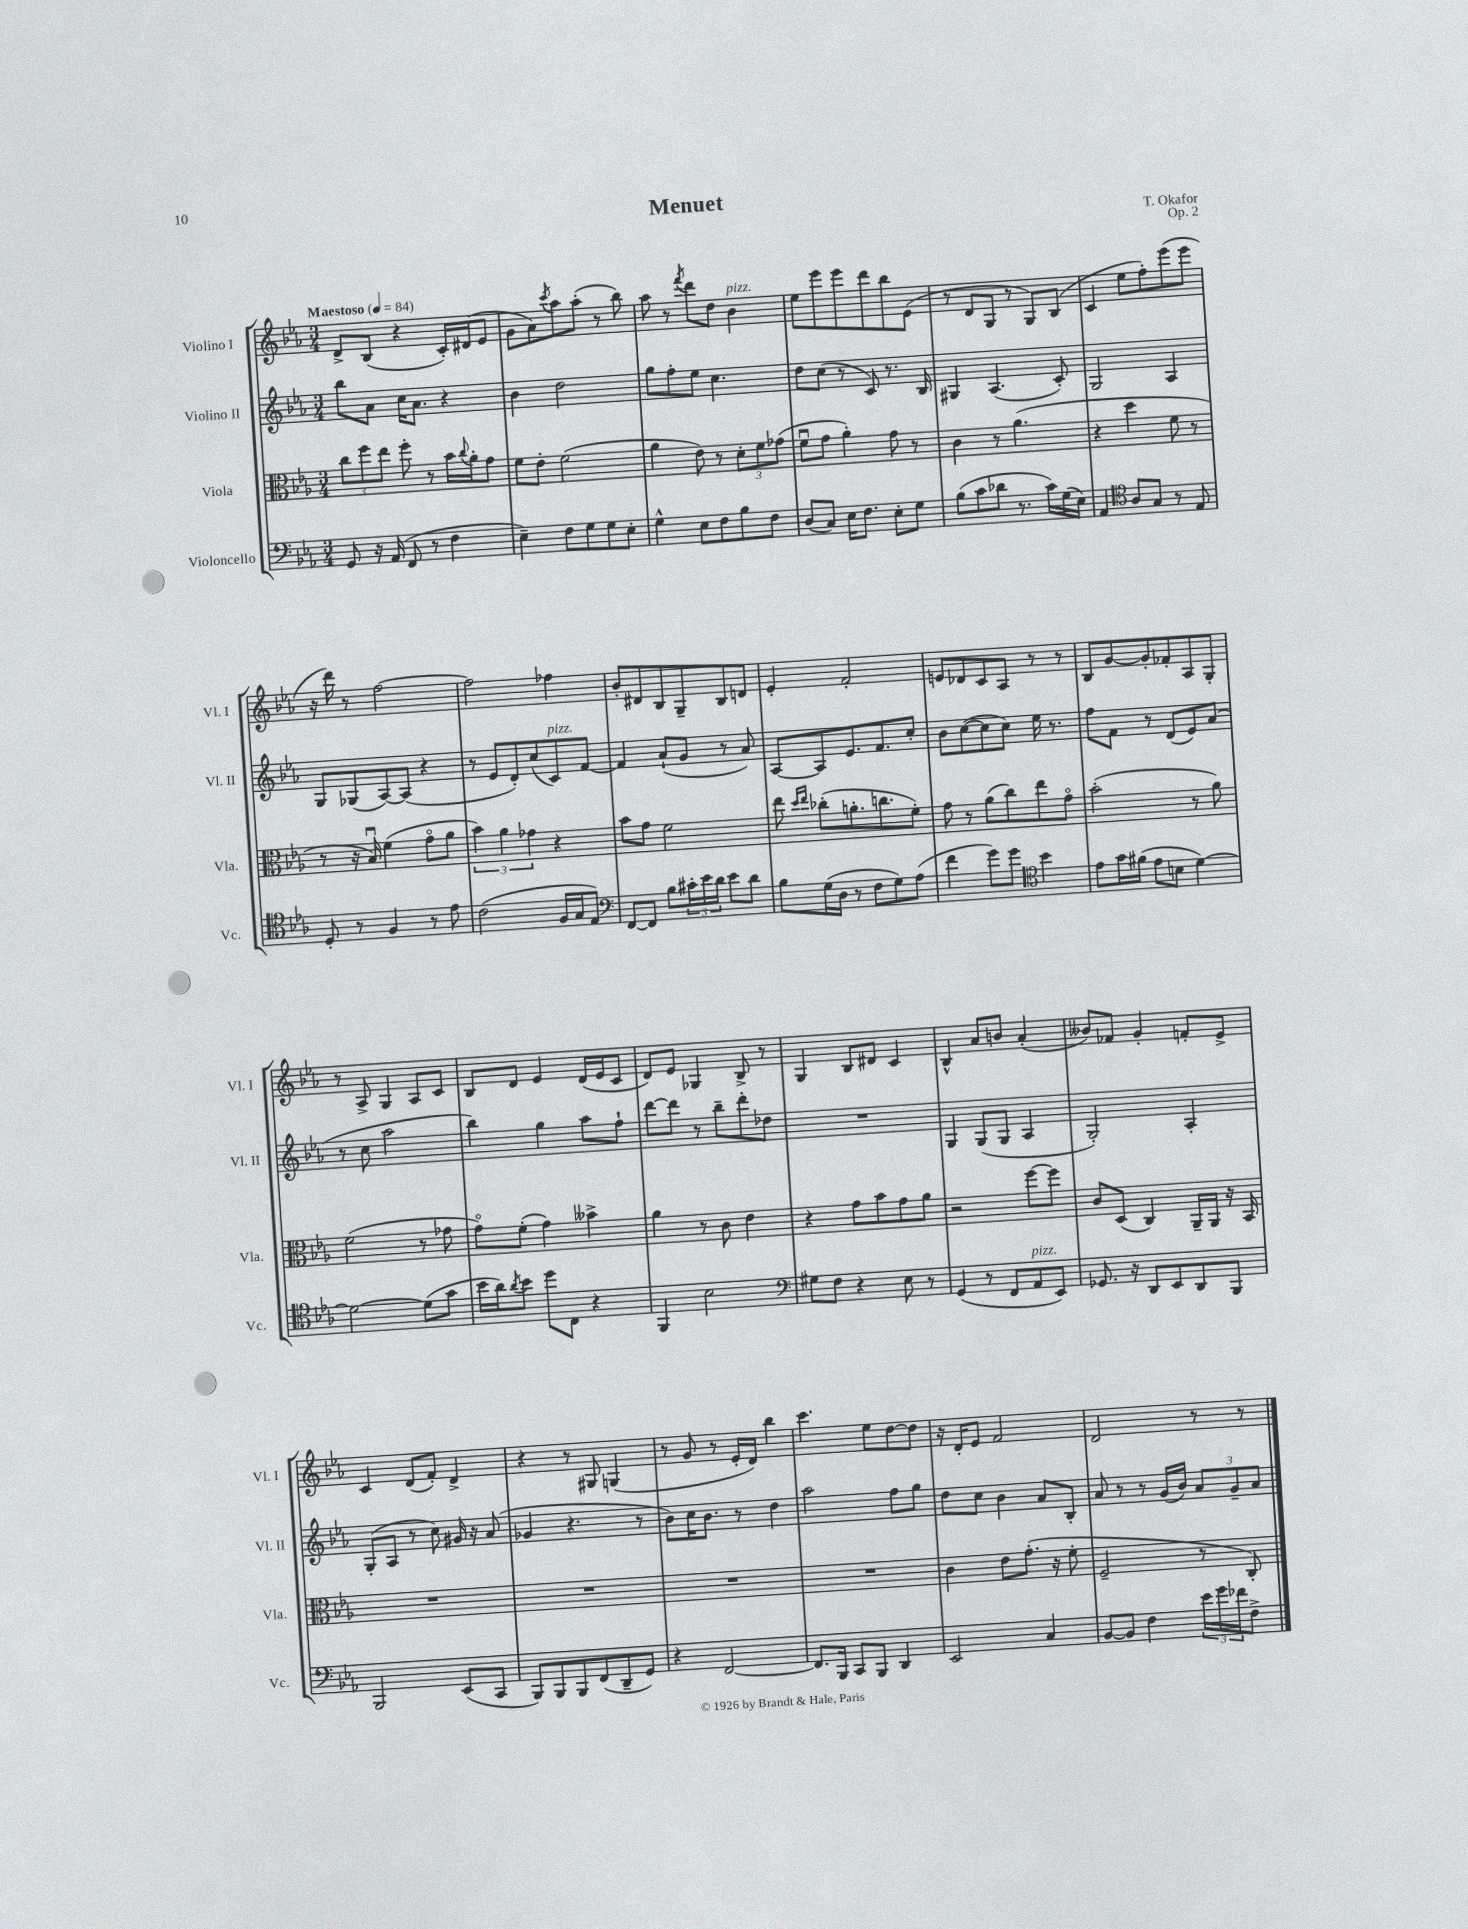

**kern	**kern	**kern	**kern
*staff4	*staff3	*staff2	*staff1
*clefF4	*clefC3	*clefG2	*clefG2
*k[b-e-a-]	*k[b-e-a-]	*k[b-e-a-]	*k[b-e-a-]
*M3/4	*M3/4	*M3/4	*M3/4
*MM84	*MM84	*MM84	*MM84
8GG	12cc	8bb-	8d^
.	12ff	.	.
16r	.	8a-	(8B-
.	12ee-	.	.
(16AA-	.	.	.
8FF	8ff'	16cc	4r
.	.	8.a-	.
8r	8r	.	.
4F	16b-	4r	16c')
.	8qqcc	.	.
.	16a-'	.	(16d#
.	8g	.	8e-
=	=	=	=
4E-~)	8f	4b-	8g
.	8e-'	.	8a-)
.	.	.	8qccc
8F	(2f	2dd	8aa-
8G	.	.	(8aa-'
8G	.	.	8r
8E-'	.	.	8bb-)
=	=	=	=
4G^^	4a-	8gg	8aa-
.	.	8ff'	8r
.	.	.	8qfff
8E-	8e-)	8ee-	8ddd
8F	8r	4.cc	8dd
8B-	12d'	.	4b-
.	12f	.	.
8F	.	.	.
.	(12g-	.	.
=	=	=	=
(8D	8fu	8dd	8ee-
8C)	8g	(8cc	8eee-
16E-	4a-')	8r	8eee-
8.F	.	.	.
.	.	8c)	8ddd
8E-'	8g	8.r	8bb-
8G	8r	.	(8e-
.	.	16B-	.
=	=	=	=
(8B-	4c	4G#	8r
8c	.	.	8d
8d-	8r	(4.A-	8G
8.r	(4.a-	.	8r
.	.	.	8G)
16c)	.	.	.
(16G	.	8c')	(8B-
16E-)	.	.	.
=	=	=	=
4AA-	4r	2G	4c
*clefC4	*	*	*
8A-	4dd	.	8ee-
8G	.	.	8ff')
8r	8f	4A-	(8eee-
8E-	8r	.	8eee-
=	=	=	=
8D'	8r	8G	16r
.	.	.	16ddd)
8r	16r	(8G-	8r
.	16B-u)	.	.
4F	(4f	[8A-)	[2ff
.	.	(8A-]	.
8r	8go	4r	.
8e-	8a-	.	.
=	=	=	=
(2c	6b-)	8r	2ff]
.	.	8e-	.
.	6a-	.	.
.	.	8d')	.
.	6g-	.	.
.	.	(8cc	.
16F	4r	8c)	4ff-
16G	.	.	.
8E-)	.	[8f	.
=	=	=	=
*clefF4	*	*	*
[8FF	8b-	4f]	8b-'
8FF]	8g	.	8d#
8B-	2f	(8a-`	8B-
24c#'	.	8g	8G~
24e-	.	.	.
24d	.	.	.
8e-	.	8r	8B-
8d	.	8a-)	8d
=	=	=	=
8B-	8ee-	[8A-	4e-'
.	16qqdd	.	.
.	16qqee-	.	.
(16G	(8cc-'	8A-]	.
16D	.	.	.
8r	8.a'	8.e-	2f'
8F	.	.	.
.	8.cc	8.f	.
8G)	.	.	.
(8A-	8f')	8cc'	.
=	=	=	=
4f	8g	8b-	8e
.	8r	([8cc	8d-
8g)	(8a-	8cc]	8c
8g	8cc)	8cc)	8A-
*clefC4	*	*	*
4b-	8ee-	16ee-	8r
.	.	8.r	.
.	8go	.	8r
=	=	=	=
8e-	(2b-'	8ff	8B-
16g	.	8f	[8g
(16f#	.	.	.
8e-	.	8r	8g']
8B	.	(8d	8f-'
[4d)	8r	8e-)	8A-
.	8a-)	(8a-	8G'
=	=	=	=
2d_	(2f	8r	8r
.	.	8cc	8A-^
.	.	2aa-	4G
(8d]	8r	.	8A-
8g	8g-	.	8c
=	=	=	=
16b-	8go)	4bb-)	8B-
16a-)	.	.	.
8qa-	.	.	.
8b-	(8f'	.	8d
8dd	4g)	4gg	4e-
8C	.	.	.
4r	4b--^	8aa-	(16d
.	.	.	16e-
.	.	8ff`	8c
=	=	=	=
4FF	4a-	[8ddd	8d)
.	.	8ddd]	8e-
2B-	8r	8r	4G-
.	8c	8bb-~	.
.	4e-	8ddd'	8B-^
.	.	8dd-	8r
=	=	=	=
*clefF4	*	*	*
8G#	4r	2.r	4G
8F	.	.	.
4r	8g	.	8B-
.	8b-	.	8d#
8E-	8g	.	4c
8r	8a-	.	.
=	=	=	=
(4GG	2r	4G	4B-^^
8r	.	(8G	8a-
8FF	.	8G	8b
8AA-	[8ff	4A-	(4a-'
8EE-)	8ff]	.	.
=	=	=	=
8.GG-	8c	2G')	8b--)
.	(8D	.	8f-
16r	.	.	.
8DD	4C)	.	4g'
8EE-	.	.	.
8DD	16AA-~	4A-'	8f'
.	16AA-	.	.
8BBB-	16r	.	8e-^
.	16BB-	.	.
=	=	=	=
2BBB-	2.r	(8G'	4c
.	.	8A-	.
.	.	8r	(8d
.	.	8cc)	8f')
(8EE-	.	16g#	4d^
.	.	16r	.
8CC	.	(8a-	.
=	=	=	=
8BBB-)	2.r	4g-	4r
8BBB-	.	.	.
8BBB-	.	4.r	8r
(8FF	.	.	8G#
8DD~	.	.	(4G
8GG)	.	8r	.
=	=	=	=
4r	2.r	8b-)	8r
.	.	16cc	8g
.	.	8.b-	.
[2FF	.	.	8r
.	.	8r	16e-'
.	.	.	16d)
.	.	4dd	4bb-
=	=	=	=
8.FF]	2.r	2aa-	4.ccc
16BBB-	.	.	.
8CC	.	.	.
8BBB-	.	.	8ee-
4DD	.	8ff	[8dd
.	.	8gg	8dd]
=	=	=	=
2EE-	4c	8dd	16r
.	.	.	16d'
.	.	8cc	8e-
.	8e-	4b-	2f
.	(8.g'	.	.
4C	.	8a-	.
.	16r	.	.
.	8f'	8B-'	.
=	=	=	=
[8BB-	2F~	8a-	2d
8BB-]	.	8r	.
4F	.	8r	.
.	.	(16g	.
.	.	16b-)	.
24e-	8r	12a-	8r
24g	.	.	.
24f-	.	12g~	.
8F^	8C')	.	8r
.	.	12a-	.
==	==	==	==
*-	*-	*-	*-
